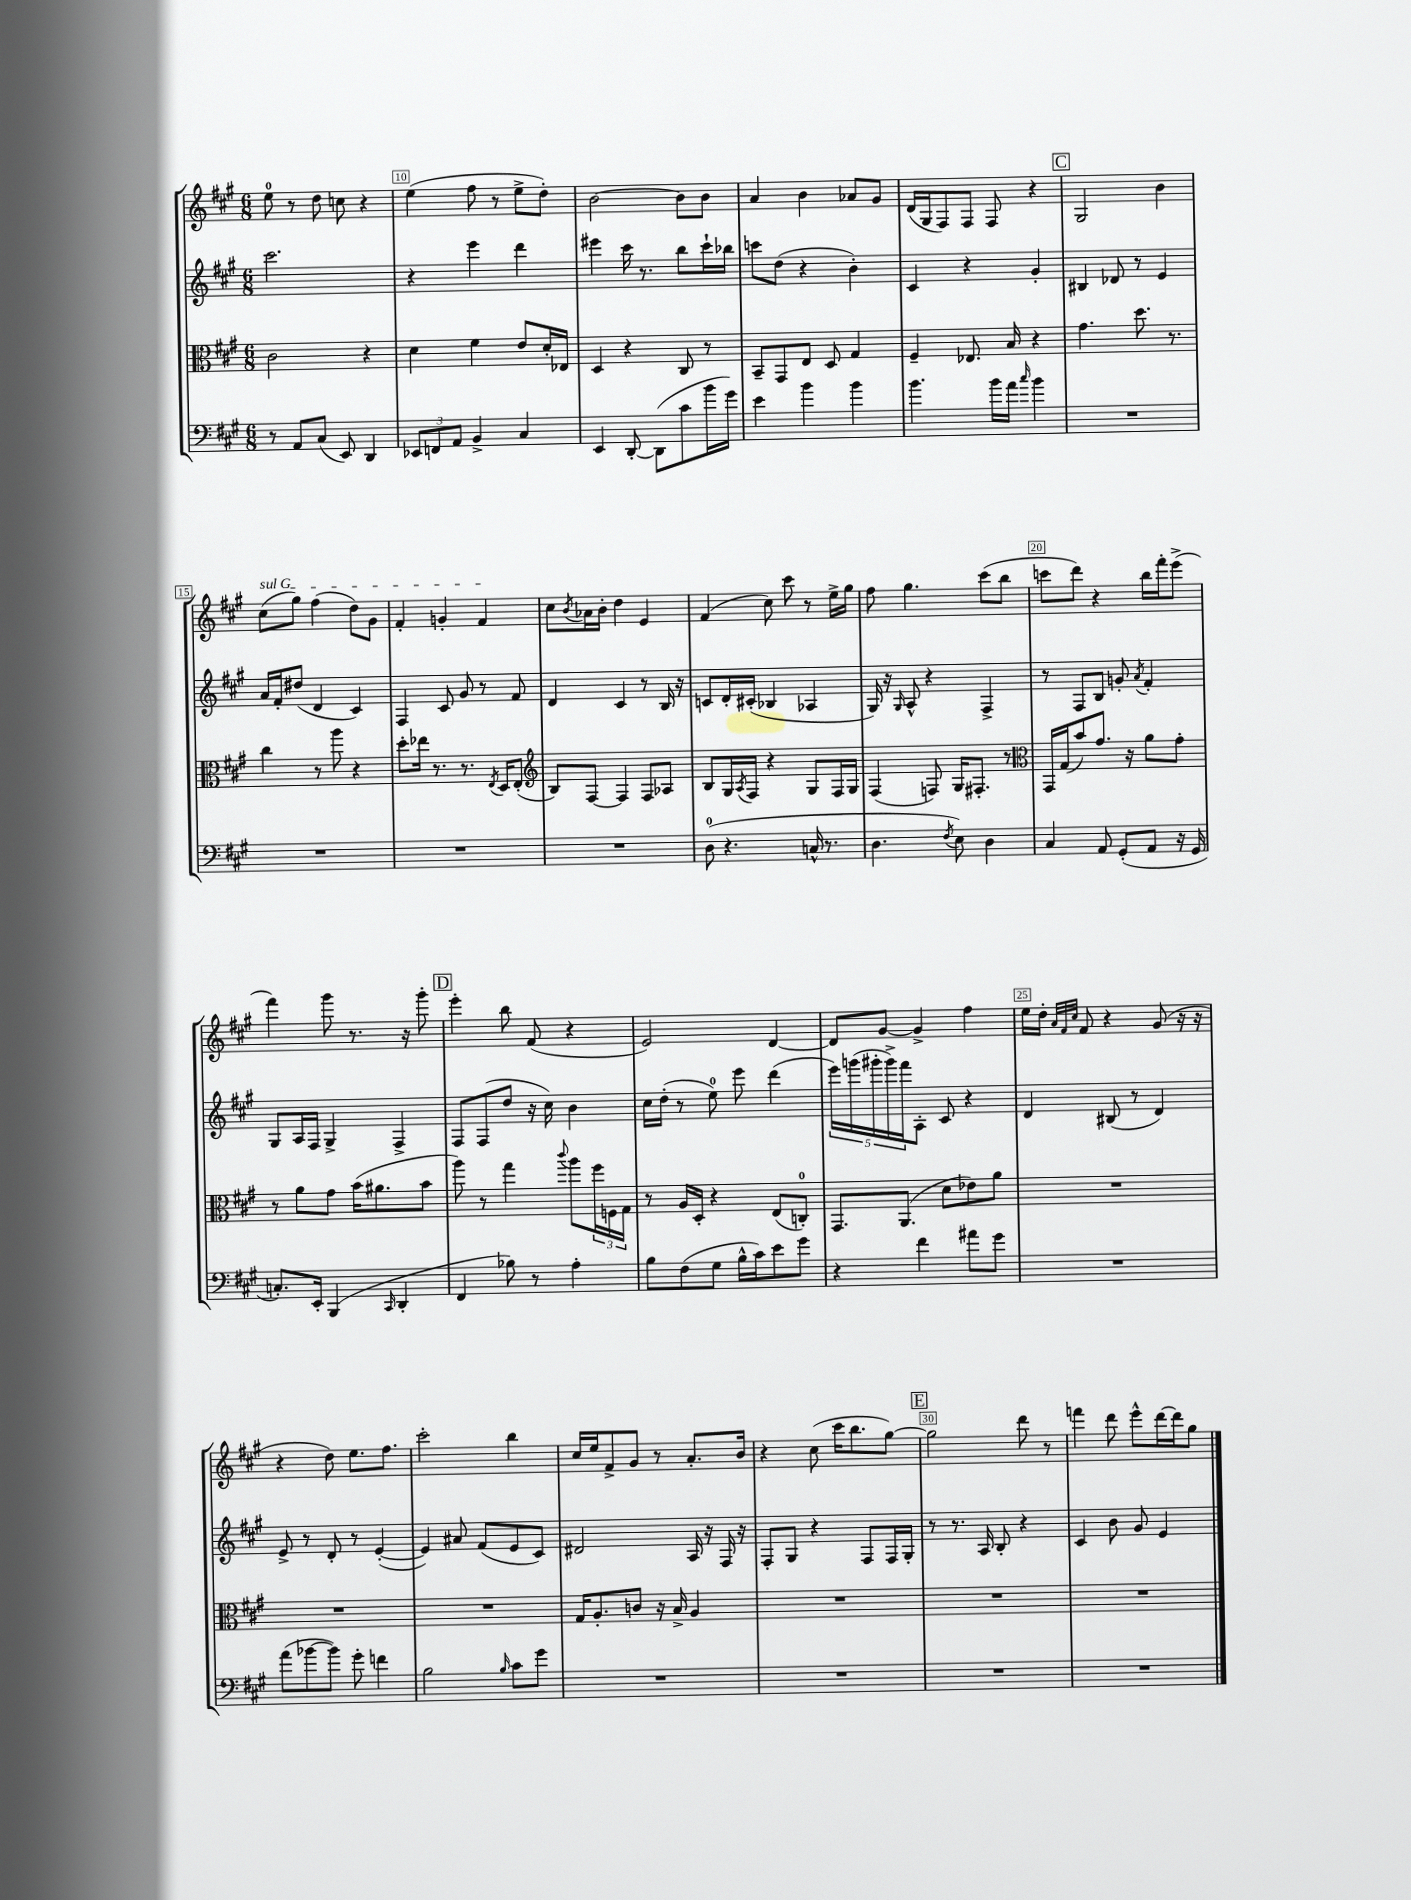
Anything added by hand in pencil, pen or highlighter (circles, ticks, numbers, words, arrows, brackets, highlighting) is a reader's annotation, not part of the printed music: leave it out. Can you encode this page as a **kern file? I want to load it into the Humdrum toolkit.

**kern	**kern	**kern	**kern
*part4	*part3	*part2	*part1
*staff4	*staff3	*staff2	*staff1
*clefF4	*clefC3	*clefG2	*clefG2
*k[f#c#g#]	*k[f#c#g#]	*k[f#c#g#]	*k[f#c#g#]
*M6/8	*M6/8	*M6/8	*M6/8
=9	=9	=9	=9
8r	2c#\	2.ccc#\	8ee\
8AA/L	.	.	8r
(8C#/J	.	.	8dd\
8EE/)	.	.	8ccn\
4DD/	4r	.	4r
=10	=10	=10	=10
12EE-X/L	4d\	4r	(4ee\
12FFn/	.	.	.
12AA/J	.	.	.
4BB^/	4f#\	4eee\	8ff#\
.	.	.	8r
4C#/	8e/L	4ddd\	8ee^\L
.	16d'/L	.	8dd'\J)
.	16E-X/JJ	.	.
=11	=11	=11	=11
4EE/	4D/	4eee#X\	[2b\
[8DD'/	4r	16ccc#\	.
.	.	8.r	.
(8DD\L]	.	.	.
8c#\	8C#/	8bb\L	8b\L]
16b\L	8r	16ccc#`\L	8b\J
16g#\JJ)	.	16bb-X\JJ	.
=12	=12	=12	=12
4e\	8BB~/L	8cccn\L	4a/
.	8GG#/	(8dd\J	.
4b\	8E/J	4r	4b\
.	8D/	.	.
4b\	4G#/	4b'\)	8a-X/L
.	.	.	8g#/J
=13	=13	=13	=13
4.b\	4F#~/	4c#/	(16d/LL
.	.	.	16G#/J
.	.	.	8F#/)
.	8.E-X/	4r	8F#/J
16b\LL	.	.	8F#/
16a\JJ	16B/	.	.
16qqcc#/	.	.	.
4b\	4r	4g#'/	4r
!!LO:REH:place=s1:t=C
=14	=14	=14	=14
2.r	4.g#\	4B#X/	2G#/
.	.	8d-X/	.
.	8.dd\	8r	.
.	.	4e/	4b\
.	8.r	.	.
!!LO:LB:g=z
=15	=15	=15	=15
!	!	!	!LO:TX:a:i:t=sul G
2.r	4cc#\	16a/LL	(8cc#\L
.	.	16f#'/J	.
.	.	(8dd#X/J	8gg#\J)
.	8r	4d/	(4ff#\
.	8aa\	.	.
.	4r	4c#/)	8dd\L)
.	.	.	8g#\J
=16	=16	=16	=16
2.r	8dd'\L	4F#/	4f#'/
.	16ee-X\Jk	.	.
.	8.r	.	.
.	.	8c#/	4gn'/
.	8.r	8g#/	.
.	.	8r	4f#/
.	8qE/	.	.
.	16D/KL	.	.
.	(8E'/J	8f#/	.
=17	=17	=17	=17
*	*clefG2	*	*
2.r	8B/L)	4d/	8cc#\L
.	.	.	8qb/
.	[8F#/J	.	16a-X\L
.	.	.	16b'\JJ
.	4F#/]	4c#/	4dd\
.	8F#/L	8r	4e/
.	8A-X/J	16B/	.
.	.	16r	.
=18	=18	=18	=18
(8D\	8B/L	8cn/L	(4f#/
4.r	16G#/L	16d'/L	.
.	8qA/	.	.
.	16F#/JJ	(16c#X'/JJ	.
.	4r	4B-X/	8cc#\)
.	.	.	8ccc#\
16Cn^^/	8G#/L	4A-X/	8r
8.r	.	.	.
.	16F#/L	.	16ee^\LL
.	16G#/JJ	.	16gg#\JJ
=19	=19	=19	=19
4.D\	(4F#/	16G#/)	8ff#\
.	.	16r	.
.	.	16qqG#/	.
.	.	8A^^/	4.gg#\
.	8Fn/)	4r	.
8qF#/	.	.	.
8E\)	16G#/KL	.	.
.	8.F#X'/J	.	.
4D\	.	4F#^/	(8ccc#\L
.	8r	.	8bb\J
=20	=20	=20	=20
*	*clefC3	*	*
4C#/	16GG#/LL	8r	8cccn\L
.	(16G#/J	.	.
.	8b/)	8F#/L	8ddd\J)
8AA/	8.g#/J	8B/J	4r
(8GG#'/L	.	8gn'/	.
.	16r	.	.
.	.	8qa/	.
8AA/J	8a\L	4f#'/	16bb\LL
.	.	.	16fff#'\J
16r	8g#'\J	.	(8eee^\J
16GG#/	.	.	.
!!LO:LB:g=z
=21	=21	=21	=21
8.Cn'/L)	8r	8G#/L	4fff#\)
.	8a\L	16A/L	.
16EE'/Jk	.	16F#/JJ	.
(4BBB/	8g#\J	4G#^/	8ggg#\
.	(16b\KL	.	8.r
.	8.a#X\	.	.
16qqCC#/	.	.	.
4DD'/	.	4F#^/	.
.	.	.	16r
.	8b\J	.	8ggg#'\
!!LO:REH:place=s1:t=D
=22	=22	=22	=22
4FF#/	8aa\)	8F#/L	4eee'\
.	8r	(8F#/	.
8B-X\)	4gg#\	8dd/J	8bb\
8r	.	16r	(8f#/
.	.	16cc#\)	.
.	8qqccc#/	.	.
4A'\	8aa\L	4b\	4r
.	24ff#\L	.	.
.	24Fn\	.	.
.	24G#\JJ	.	.
=23	=23	=23	=23
8B\L	8r	16cc#\LL	2e/)
.	.	(16dd'\JJ	.
(8F#\	16A/LL	8r	.
.	16D'/JJ	.	.
8G#\J	4r	8ee\)	.
16B^^\LL	.	8eee\	.
16c#\J)	.	.	.
8e\	(8E/L	(4ddd\	[4d/
8g#\J	8Cn'/J)	.	.
=24	=24	=24	=24
4r	8.GG#/L	20eee\LL)	8d/L]
.	.	(20gggn\	.
.	.	20ggg#X'\	.
.	.	.	[8g#/J
.	.	20ggg#^\)	.
.	(8.AA/J	.	.
.	.	20fff#\J	.
4f#\	.	8A'\J	4g#^/]
.	8d\L	8c#/	.
8a#X\L	8e-X\)	4r	4ff#\
8g#\J	8a\J	.	.
=25	=25	=25	=25
2.r	2.r	4d/	16ee\LL
.	.	.	16dd'\JJ
.	.	.	32qqa/LLL
.	.	.	32qqf#/
.	.	.	32qqcc#/JJJ
.	.	.	8f#/
.	.	(8B#X/	4r
.	.	8r	.
.	.	4d/)	(8g#/
.	.	.	16r
.	.	.	16r
!!LO:LB:g=z
=26	=26	=26	=26
(8a\L	2.r	8e^/	4r
[8b-X\	.	8r	.
8b-\J])	.	8d'/	8dd\)
8g#'\	.	8r	8.ee\L
4fn\	.	([4e'/	.
.	.	.	8.ff#\J
=27	=27	=27	=27
2B\	2.r	4e/])	2ccc#'\
.	.	8a#X/	.
.	.	(8f#/L	.
16qqB/	.	.	.
8c#\L	.	8e/	4bb\
8g#\J	.	8c#/J)	.
=28	=28	=28	=28
2.r	16G#/KL	2d#X/	16cc#/LL
.	8.A'/	.	16ee/J
.	.	.	8f#^/
.	8cn/J	.	8g#/J
.	16r	.	8r
.	16B^/	.	.
.	4A/	16A/	8.a'/L
.	.	16r	.
.	.	16F#/	.
.	.	16r	16b/Jk
=29	=29	=29	=29
2.r	2.r	8F#'/L	4r
.	.	8G#/J	.
.	.	4r	(8cc#\
.	.	.	16ccc#\KL
.	.	.	8.bb\
.	.	8F#/L	.
.	.	16F#/L	[8gg#\J)
.	.	16G#'/JJ	.
!!LO:REH:place=s1:t=E
=30	=30	=30	=30
2.r	2.r	8r	2gg#\]
.	.	8.r	.
.	.	16A/	.
.	.	8B'/	.
.	.	4r	8ddd\
.	.	.	8r
=31	=31	=31	=31
2.r	2.r	4c#/	4fffn\
.	.	8b\	8ddd\
.	.	8g#/	8eee^^\L
.	.	4e/	[16ddd\L
.	.	.	16ddd\J]
.	.	.	8gg#\J
==	==	==	==
*-	*-	*-	*-
